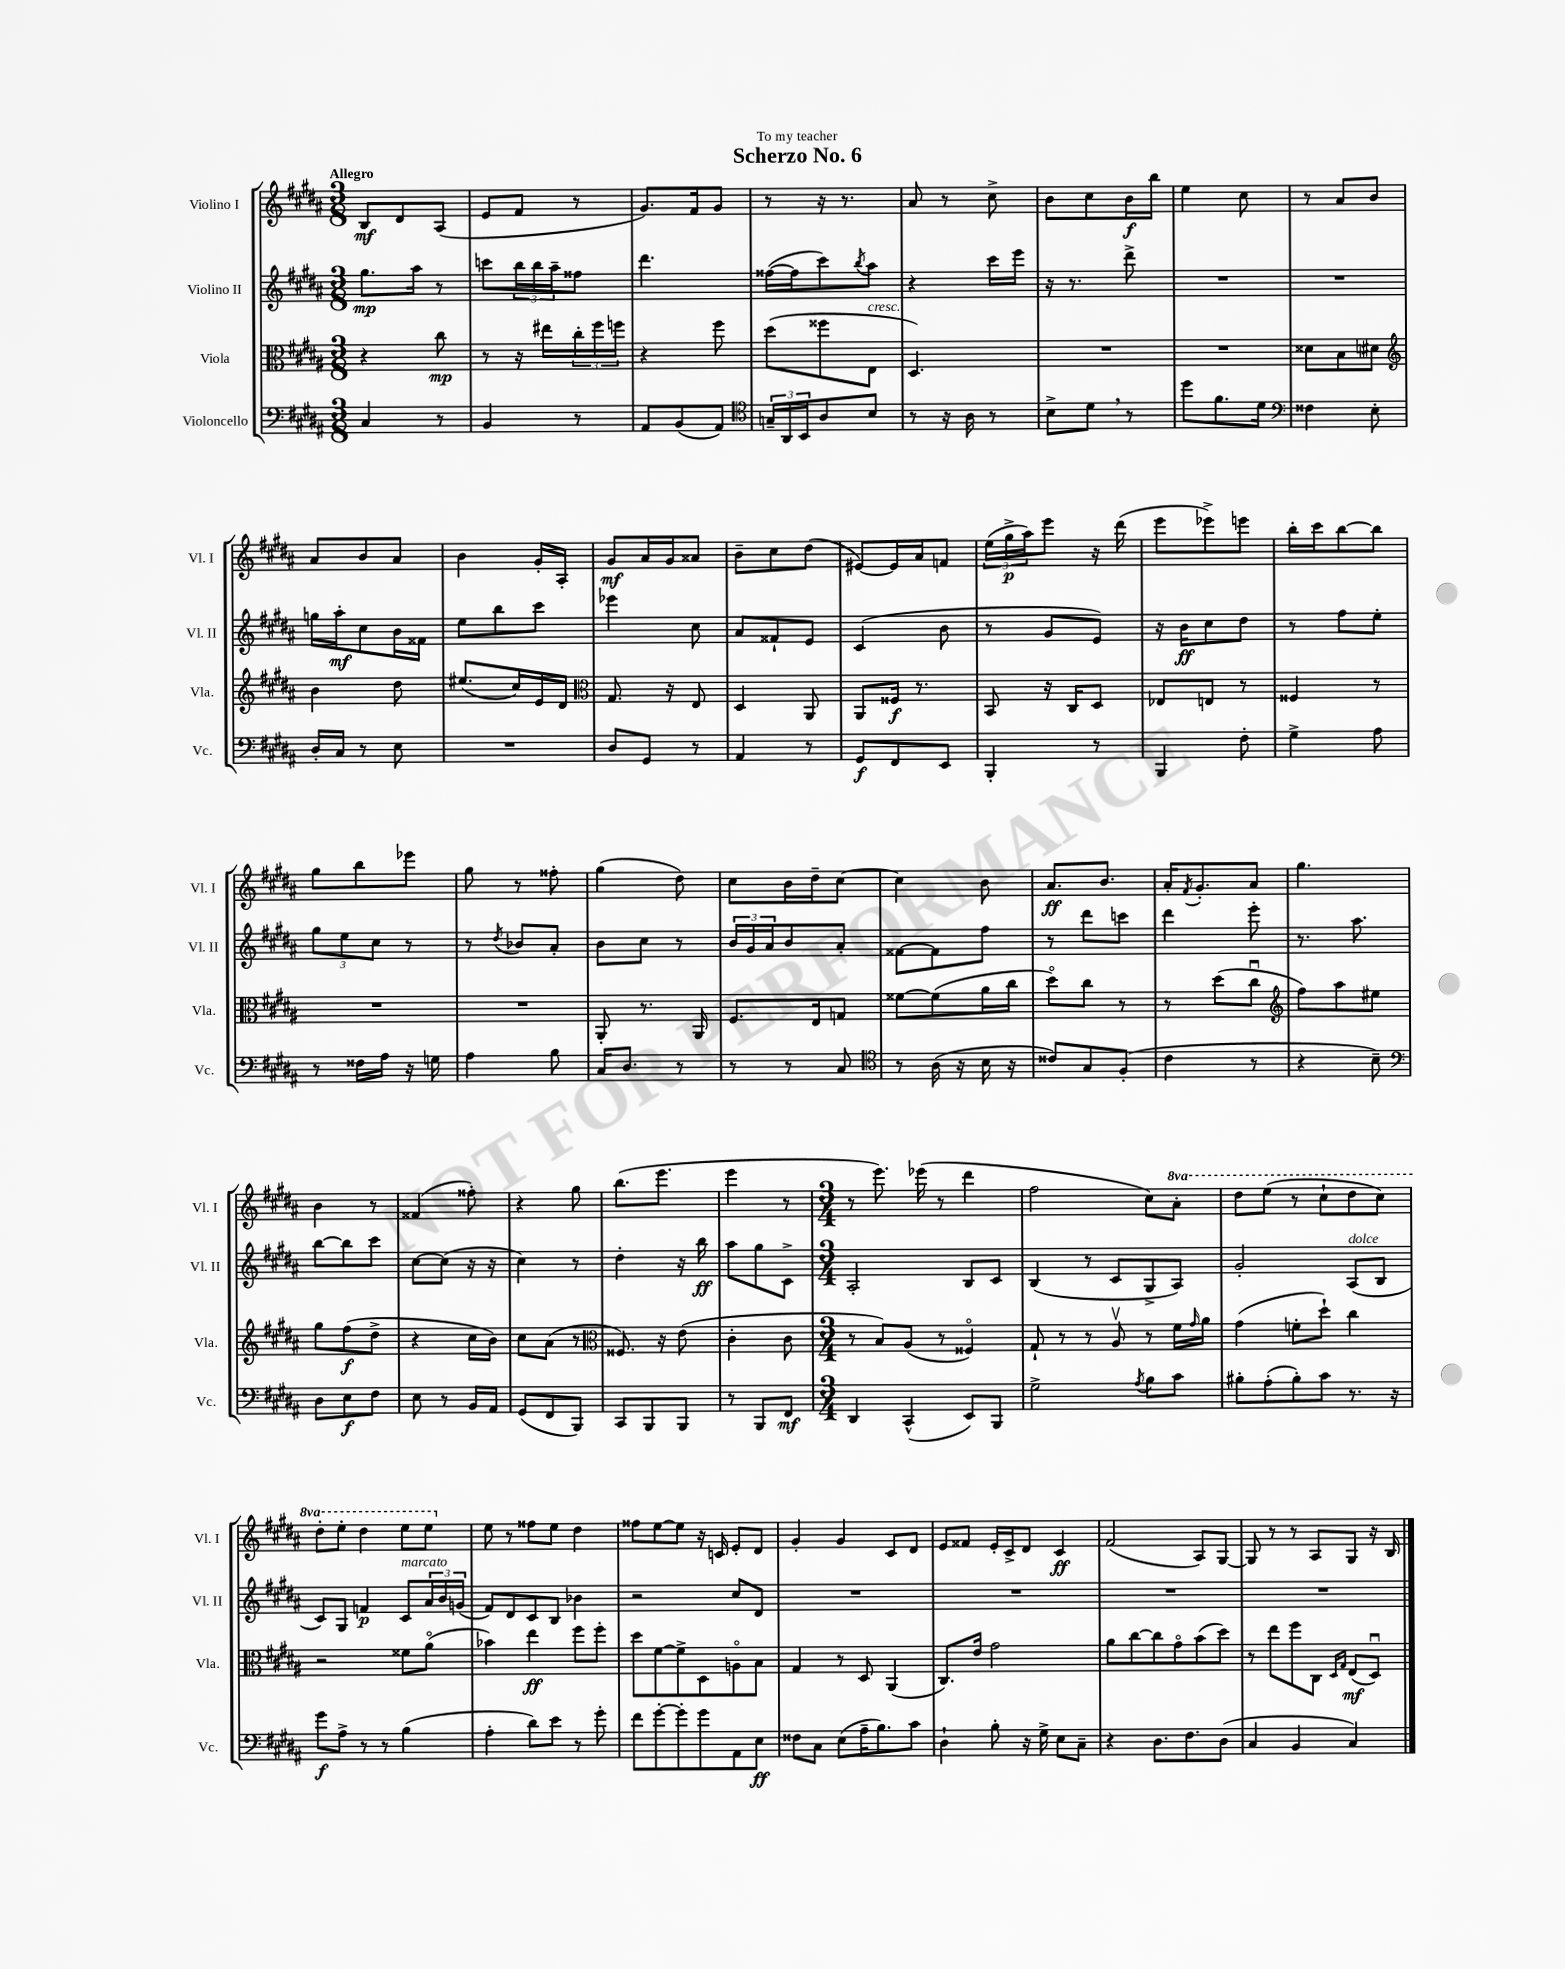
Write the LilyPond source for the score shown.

\header { title = "Scherzo No. 6" dedication = "To my teacher" }
<<
\new StaffGroup <<
\new Staff = "s0" \with { instrumentName = "Violino I" shortInstrumentName = "Vl. I" } {
    \clef treble \key b \major \numericTimeSignature \time 3/8 \set Staff.ottavationMarkups = #ottavation-simple-ordinals \tempo "Allegro"
    b8\mf dis'8 ais8( |
    e'8 fis'8 r8 |
    gis'8.) fis'16 gis'8 |
    r8 r16 r8. |
    ais'8 r8 cis''8-> |
    b'8 cis''8 b'16\f b''16 |
    e''4 cis''8 |
    r8 ais'8 b'8 |
    ais'8 b'8 ais'8 |
    b'4 gis'16-. ais16-. |
    gis'8\mf ais'16 gis'16 aisis'8 |
    b'8-- cis''8 dis''8( |
    eis'8~) eis'16 ais'16 f'8 |
    \tuplet 3/2 { e''16( gis''16->\p ais''16) } e'''8 r16 dis'''16( |
    e'''8 ees'''8->) e'''8 |
    b''16-. cis'''16 b''8~ b''8 |
    gis''8 b''8 ees'''8 |
    gis''8 r8 fisis''8-. |
    gis''4( dis''8) |
    cis''8 b'16 dis''16-- cis''8~ |
    cis''4 b'8 |
    ais'8.\ff b'8. |
    ais'16-. \acciaccatura { fis'8 } gis'8.-. ais'8 |
    gis''4. |
    b'4 r8 |
    fisis'4( fisis''8-.) |
    r4 gis''8 |
    b''8.( e'''8. |
    e'''4 r8 |
    \numericTimeSignature \time 3/4 r8 e'''8.) ees'''16( r8 dis'''4 |
    fis''2 cis''8) \ottava #1 ais''8-. |
    dis'''8 e'''8( r8 cis'''8-! dis'''8 cis'''8) |
    dis'''8-. e'''8-. dis'''4 e'''8 e'''8 \ottava #0 |
    e''8 r8 fisis''8 e''8 dis''4 |
    fisis''8 e''8~ e''8 r16 c'16 e'8-. dis'8 |
    gis'4-. gis'4 cis'8 dis'8 |
    e'8 fisis'8 e'16-. cis'16-> dis'8 cis'4\ff |
    fis'2( ais8) gis8~ |
    gis8 r8 r8 ais8 gis8 r16 b16 \bar "|." |
}
\new Staff = "s1" \with { instrumentName = "Violino II" shortInstrumentName = "Vl. II" } {
    \clef treble \key b \major \numericTimeSignature \time 3/8
    gis''8.\mp ais''16 r8 |
    c'''8 \tuplet 3/2 { b''16 b''16 ais''16-- } fisis''8 |
    dis'''4. |
    fisis''16~( fisis''16 cis'''8) \acciaccatura { b''8 } ais''8 |
    r4 cis'''16 e'''16 |
    r16 r8. dis'''8-> |
    R4. |
    R4. |
    g''16 ais''16-.\mf cis''8 b'16 fisis'16 |
    e''8 b''8 cis'''8 |
    ees'''4 cis''8 |
    ais'8 fisis'8-! e'8 |
    cis'4( b'8 |
    r8 gis'8 e'8) |
    r16 b'16\ff cis''8 dis''8 |
    r8 fis''8 e''8-. |
    \tuplet 3/2 { gis''8 e''8 cis''8 } r8 |
    r8 \acciaccatura { dis''8 } bes'8 ais'8-. |
    b'8 cis''8 r8 |
    \tuplet 3/2 { b'16 gis'16 ais'16 } b'8 ais'8-. |
    fisis'8~ fisis'8 fis''8 |
    r8 dis'''8 c'''8 |
    dis'''4 e'''8-. |
    r8. ais''8. |
    b''8~ b''8 cis'''8 |
    cis''8~ cis''8( r16 r16 |
    cis''4) r8 |
    dis''4-. r16 b''16\ff |
    ais''8 gis''8 cis'8-> |
    \numericTimeSignature \time 3/4 ais2-. b8 cis'8 |
    b4( r8 cis'8 gis8-> ais8) |
    gis'2-. ais8^\markup { \italic "dolce" }( b8 |
    cis'8) gis8 f'4\p cis'8^\markup { \italic "marcato" } \tuplet 3/2 { ais'16 b'16 g'16( } |
    fis'8) dis'8 cis'8 b8 bes'4 |
    r2 cis''8 dis'8 |
    R2. |
    R2. |
    R2. |
    R2. \bar "|." |
}
\new Staff = "s2" \with { instrumentName = "Viola" shortInstrumentName = "Vla." } {
    \clef alto \key b \major \numericTimeSignature \time 3/8
    r4 cis''8\mp |
    r8 r16 eis''16 \tuplet 3/2 { cis''16-. fis''16 f''16 } |
    r4 fis''8 |
    dis''8( fisis''8 e8^\markup { \italic "cresc." } |
    dis4.) |
    R4. |
    R4. |
    disis'8 b8 dis'8 |
    \clef treble b'4 dis''8 |
    eis''8.( cis''16) e'16 dis'16 |
    \clef alto gis8. r16 e8 |
    dis4 ais,8 |
    ais,8 fisis16\f r8. |
    b,8 r16 cis16 dis8 |
    ees8 e8 r8 |
    fisis4 r8 |
    R4. |
    R4. |
    ais,8-. r8. ais,16 |
    fis8. e16 g8 |
    fisis'8~ fisis'8( ais'16 cis''16 |
    dis''8\flageolet) cis''8 r8 |
    r8 dis''8( cis''8\downbow |
    \clef treble fis''8) ais''8 eis''8 |
    gis''8 fis''8\f( dis''8-> |
    r4 cis''16 b'16) |
    cis''8 ais'8( r8 |
    \clef alto fisis8.) r16 e'8( |
    cis'4-. cis'8 |
    \numericTimeSignature \time 3/4 r8 b8) ais8( r8 fisis4\flageolet) |
    gis8-! r8 r8 ais8\upbow r8 fis'16 \grace { gis'16 } ais'16 |
    gis'4( f'8-. dis''8-!) cis''4 |
    r2 fisis'8 ais'8\flageolet( |
    bes'4) e''4\ff fis''8 fis''8-. |
    dis''8 fis'8~ fis'8-> dis8 a8\flageolet b8 |
    gis4 r8 dis8 ais,4( |
    cis8.) e'16 gis'2 |
    ais'8 cis''8~ cis''8 gis'8\flageolet b'8( dis''8) |
    r8 e''8 fis''8 cis8 \grace { dis16 gis16 } e8\mf( dis8\downbow) \bar "|." |
}
\new Staff = "s3" \with { instrumentName = "Violoncello" shortInstrumentName = "Vc." } {
    \clef bass \key b \major \numericTimeSignature \time 3/8
    cis4 r8 |
    b,4 r8 |
    ais,8 b,8( ais,8) |
    \clef tenor \tuplet 3/2 { g16-- ais,16 b,16 } ais8 b8 |
    r8 r16 ais16 r8 |
    b8-> dis'8 \breathe r8 |
    dis''8 fis'8. dis'16 |
    \clef bass fisis4 e8-. |
    dis16-. cis16 r8 e8 |
    R4. |
    dis8 gis,8 r8 |
    ais,4 r8 |
    gis,8\f fis,8 e,8 |
    b,,4-. r8 |
    b,,4 fis8-. |
    gis4-> ais8 |
    r8 fisis16 ais16 r16 g16 |
    ais4 b8 |
    cis16 dis8. r8 |
    r8 r8 cis8 |
    \clef tenor r8 ais16( r16 b16 r16 |
    cisis'8) gis8 fis8-.( |
    cis'4 r8 |
    r4 b8--) |
    \clef bass dis8 e8\f fis8 |
    e8 r8 b,16 ais,16 |
    gis,8( fis,8 b,,8) |
    cis,8 b,,8 b,,8 |
    r8 b,,8 fis,8\mf |
    \numericTimeSignature \time 3/4 dis,4 cis,4-^( e,8) b,,8 |
    gis2-> \acciaccatura { ais8 } b8 cis'8 |
    bis8-. ais8-.( bis8-.) cis'8 r8. r16 |
    gis'8\f ais8-> r8 r8 b4( |
    ais4-. dis'8) e'8 r8 gis'8-. |
    fis'8 gis'8~-. gis'8-. gis'8 ais,8 e8\ff |
    fisis8 cis8 e8( ais16-- b8.) cis'8 |
    dis4-! b8-. r16 gis16-> e8 cis8-- |
    r4 dis8. fis8. dis8( |
    cis4 b,4 cis4) \bar "|." |
}
>>
>>
\layout { \context { \Score \remove "Bar_number_engraver" } }
